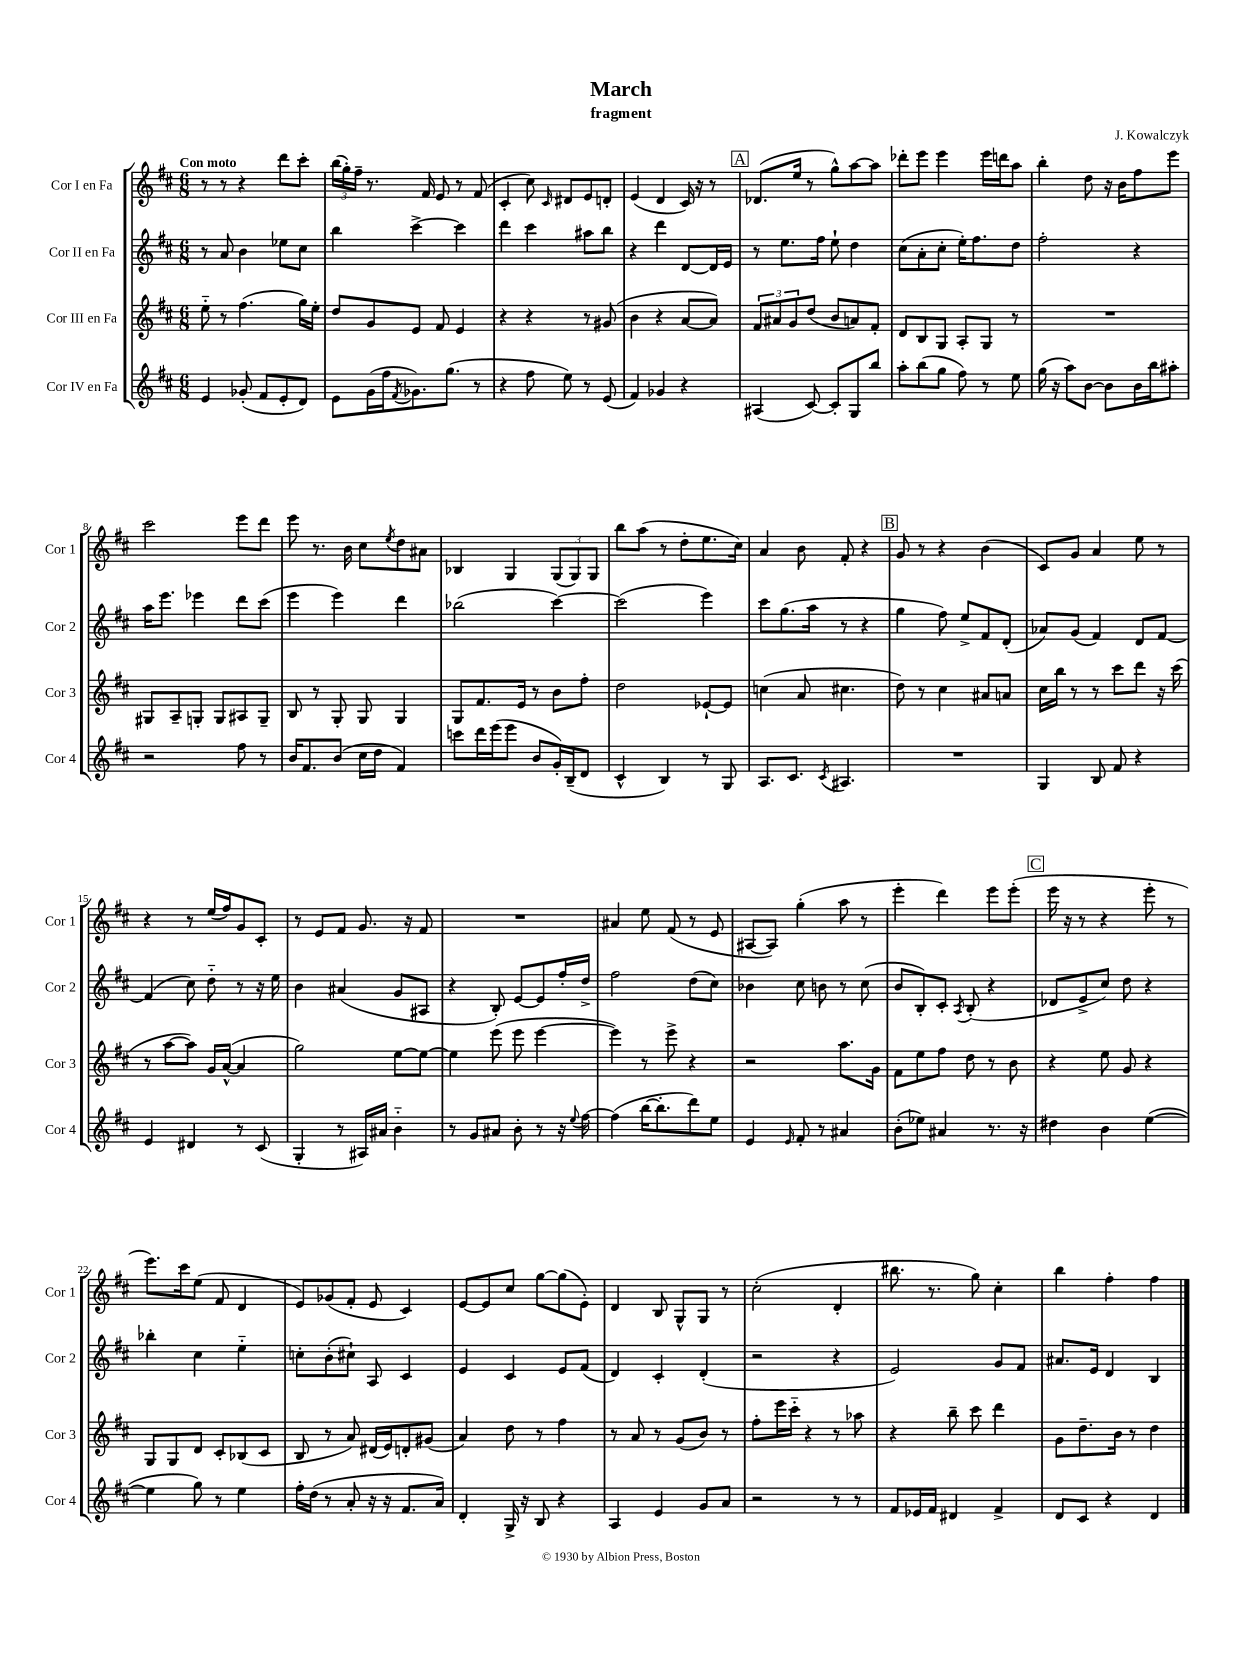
\header { title = "March" composer = "J. Kowalczyk" subtitle = "fragment" }
<<
\new StaffGroup <<
\new Staff = "s0" \with { instrumentName = "Cor I en Fa" shortInstrumentName = "Cor 1" } {
    \clef treble \key d \major \numericTimeSignature \time 6/8 \tempo "Con moto"
    r8 r8 r4 d'''8 cis'''8-. |
    \tuplet 3/2 { b''16( g''16-.) fis''16-- } r8. fis'16 e'8 r8 fis'8( |
    cis'4-. cis''8) \grace { cis'16 } dis'8 e'8 d'8-. |
    e'4( d'4 cis'16) r16 r8 |
    \mark \markup { \box "A" } des'8.( e''16 r8 g''8-^) a''8~ a''8 |
    des'''8-. e'''8 e'''4 e'''16 d'''16 a''8 |
    b''4-. d''8 r16 b'16 fis''8 e'''8 |
    cis'''2 e'''8 d'''8 |
    e'''8 r8. b'16 cis''8 \acciaccatura { e''8 } d''8 ais'8 |
    bes4 g4 \tuplet 3/2 { g8( g8) g8 } |
    b''8 a''8( r8 d''8-. e''8. cis''16) |
    a'4 b'8 fis'8-. r4 |
    \mark \markup { \box "B" } g'8 r8 r4 b'4( |
    cis'8) g'8 a'4 e''8 r8 |
    r4 r8 e''16( fis''16) g'8 cis'8-. |
    r8 e'8 fis'8 g'8. r16 fis'8 |
    R2. |
    ais'4 e''8 fis'8( r8 e'8 |
    ais8~ ais8) g''4-.( a''8 r8 |
    e'''4-. d'''4) e'''8 e'''8-.( |
    \mark \markup { \box "C" } e'''16 r16 r8 r4 e'''8-. r8 |
    e'''8.) cis'''16 e''8( fis'8 d'4 |
    e'8) ges'8( fis'8-. e'8 cis'4) |
    e'8~ e'8 cis''8 g''8~ g''8( e'8-.) |
    d'4 b8 g8-^ g8 r8 |
    cis''2-.( d'4-. |
    bis''8. r8. g''8) cis''4-. |
    b''4 fis''4-. fis''4 \bar "|." |
}
\new Staff = "s1" \with { instrumentName = "Cor II en Fa" shortInstrumentName = "Cor 2" } {
    \clef treble \key d \major \numericTimeSignature \time 6/8
    r8 a'8 b'4 ees''8 cis''8 |
    b''4 cis'''4~-> cis'''4 |
    d'''4 cis'''4 ais''8 b''8 |
    r4 d'''4 d'8~ d'16 e'16 |
    \mark \markup { \box "A" } r8 e''8. fis''16 e''8-! d''4 |
    cis''8( a'8-. cis''8-. e''16-.) fis''8. d''8 |
    fis''2-. r4 |
    a''16 e'''8. ees'''4 d'''8 cis'''8( |
    e'''4 e'''4) d'''4 |
    bes''2( cis'''4~) |
    cis'''2( e'''4) |
    cis'''8 g''8.( a''16 r8 r4 |
    \mark \markup { \box "B" } g''4 fis''8) e''8-> fis'8 d'8-.( |
    aes'8) g'8( fis'4) d'8 fis'8~ |
    fis'4( cis''8) d''8-_ r8 r16 e''16 |
    b'4 ais'4( g'8 ais8 |
    r4 b8-.) e'8~ e'8 fis''16-. d''16-> |
    fis''2 d''8( cis''8) |
    bes'4 cis''8 b'8 r8 cis''8( |
    b'8 b8-.) cis'8-. \acciaccatura { a8 } b8-.( r4 |
    \mark \markup { \box "C" } des'8 e'8-> cis''8) d''8 r4 |
    bes''4-. cis''4 e''4-_ |
    c''8-. b'8-.( cis''8-!) a8 cis'4 |
    e'4 cis'4 e'8 fis'8( |
    d'4) cis'4-. d'4-.( |
    r2 r4 |
    e'2) g'8 fis'8 |
    ais'8. e'16 d'4 b4 \bar "|." |
}
\new Staff = "s2" \with { instrumentName = "Cor III en Fa" shortInstrumentName = "Cor 3" } {
    \clef treble \key d \major \numericTimeSignature \time 6/8
    e''8-_ r8 fis''4.( g''16) e''16-. |
    d''8 g'8 e'8 fis'8 e'4 |
    r4 r4 r8 gis'8( |
    b'4 r4 a'8~ a'8) |
    \mark \markup { \box "A" } \tuplet 3/2 { fis'8 ais'8 g'8 } d''8( b'8 a'8) fis'8-. |
    d'8 b8 g8 a8-. g8 r8 |
    R2. |
    gis8 a8-- g8-. g8 ais8 g8-- |
    b8 r8 g8-. g8 g4 |
    g8 fis'8. e'16 r8 b'8 fis''8-. |
    d''2 ees'8~-! ees'8 |
    c''4( a'8 cis''4. |
    \mark \markup { \box "B" } d''8) r8 cis''4 ais'8 a'8 |
    cis''16 b''16 r8 r8 cis'''8 d'''8 r16 cis'''16( |
    r8 a''8~ a''8) g'16 a'16~-^( a'4 |
    g''2) e''8~ e''8~ |
    e''4 e'''8( e'''8 e'''4~ |
    e'''4) r8 e'''8-> r4 |
    r2 a''8. g'16 |
    fis'8 e''8 fis''8 d''8 r8 b'8 |
    \mark \markup { \box "C" } r4 e''8 g'8 r4 |
    g8 g8 d'8 cis'8-. bes8( cis'8 |
    b8 r8 a'8) dis'16( e'16) d'8-. gis'8( |
    a'4) d''8 r8 fis''4 |
    r8 a'8 r8 g'8( b'8) r8 |
    fis''8-. e'''16 cis'''16-_ r4 r8 aes''8 |
    r4 b''8-- cis'''8 d'''4 |
    g'8 d''8.-- b'16 r8 d''4 \bar "|." |
}
\new Staff = "s3" \with { instrumentName = "Cor IV en Fa" shortInstrumentName = "Cor 4" } {
    \clef treble \key d \major \numericTimeSignature \time 6/8
    e'4 ges'8-.( fis'8 e'8-. d'8) |
    e'8 g'16( fis''16 \acciaccatura { fis'8 } ges'8.) g''8.( r8 |
    r4 fis''8 e''8) r8 e'8( |
    fis'4) ges'4 r4 |
    \mark \markup { \box "A" } ais4( cis'8~) cis'8-. g8 b''8 |
    a''8-. b''8( g''8 fis''8) r8 e''8 |
    g''16( r16 a''8) b'8~ b'8 b'16 b''16 ais''8-. |
    r2 fis''8 r8 |
    b'16 fis'8. b'8( cis''16 d''16 fis'4) |
    c'''8 d'''16 e'''16( e'''8 b'8 g'16-.) b16--( d'8 |
    cis'4-^ b4) r8 g8 |
    a8. cis'8. \acciaccatura { cis'8 } ais4. |
    \mark \markup { \box "B" } R2. |
    g4 b8 fis'8 r4 |
    e'4 dis'4 r8 cis'8( |
    g4-. r8 ais16) ais'16 b'4-_ |
    r8 g'8 ais'8 b'8-. r8 r16 \appoggiatura { e''8 } fis''16~ |
    fis''4( b''16~ b''8.-. d'''8) e''8 |
    e'4 \grace { e'16 } fis'8-. r8 ais'4 |
    b'8-.( ees''8) ais'4 r8. r16 |
    \mark \markup { \box "C" } dis''4 b'4 e''4~( |
    e''4 g''8) r8 e''4 |
    fis''16-. d''16( r8 a'8-. r16 r16 fis'8. a'16) |
    d'4-. g16-> r16 b8 r4 |
    a4 e'4 g'8 a'8 |
    r2 r8 r8 |
    fis'8 ees'16 fis'16 dis'4 fis'4-> |
    d'8 cis'8 r4 d'4 \bar "|." |
}
>>
>>
